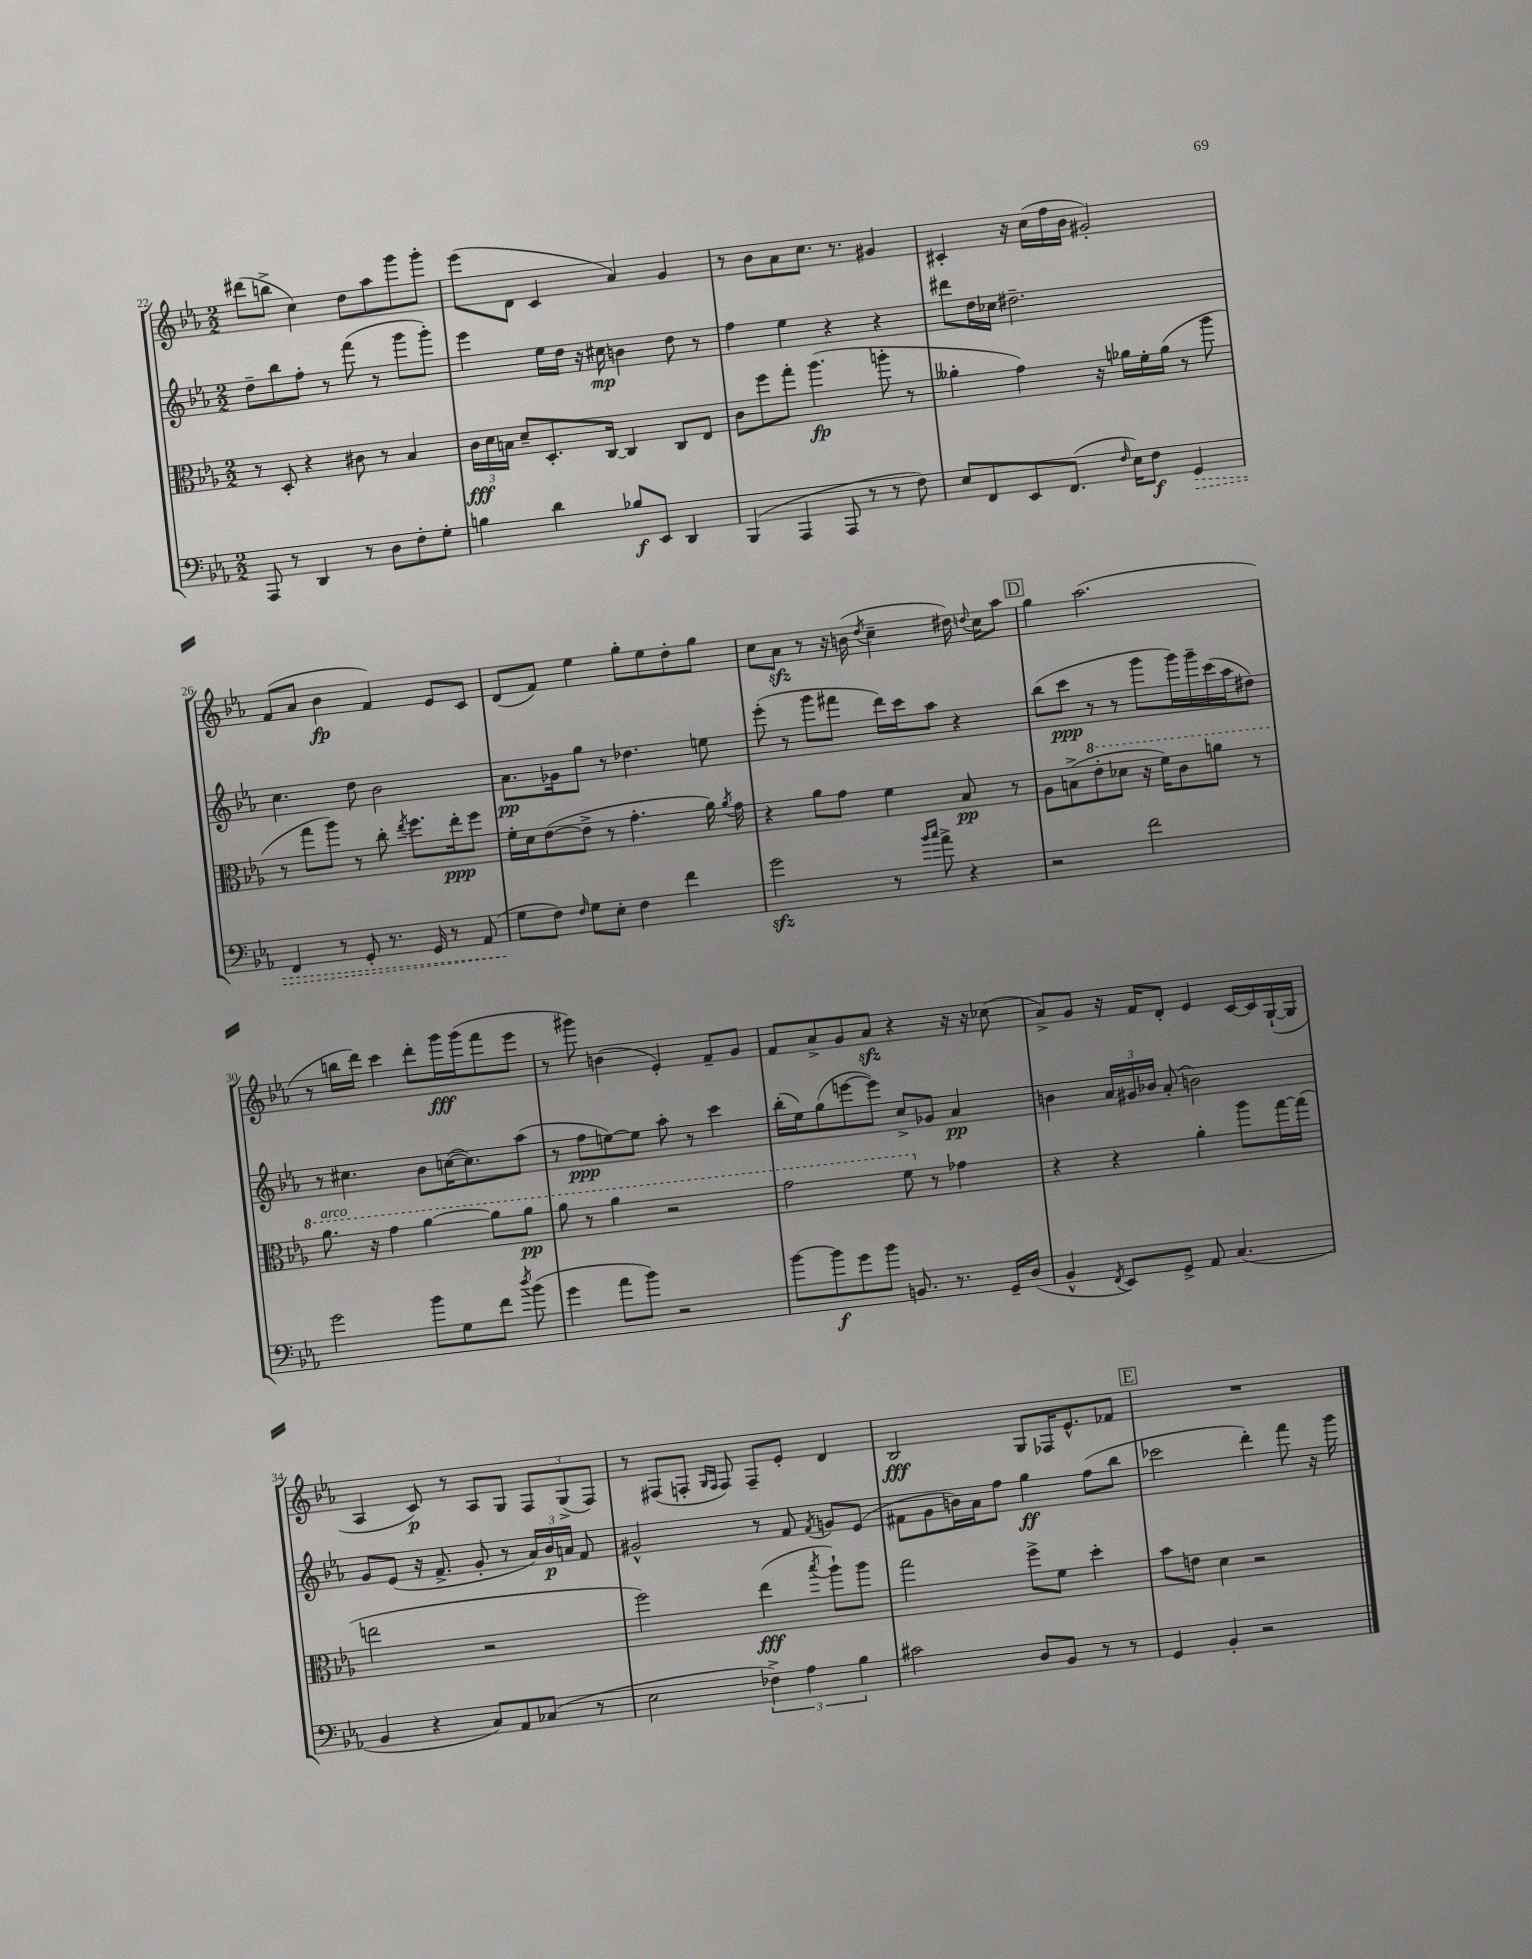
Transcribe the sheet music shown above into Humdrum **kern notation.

**kern	**dynam	**kern	**dynam	**kern	**dynam	**kern	**dynam
*part4	*part4	*part3	*part3	*part2	*part2	*part1	*part1
*staff4	*staff4	*staff3	*staff3	*staff2	*staff2	*staff1	*staff1
*clefF4	*	*clefC3	*	*clefG2	*	*clefG2	*
*k[b-e-a-]	*	*k[b-e-a-]	*	*k[b-e-a-]	*	*k[b-e-a-]	*
*M2/2	*	*M2/2	*	*M2/2	*	*M2/2	*
=22	=22	=22	=22	=22	=22	=22	=22
8AAA-/	.	8r	.	8dd~\L	.	(8ddd#X\L	.
8r	.	8D'/	.	8bb-\	.	8bbn^\J	.
4DD/	.	4r	.	8ff'\J	.	4cc\)	.
.	.	.	.	8r	.	.	.
8r	.	8c#X\	.	(8fff\	.	8dd\L	.
8D\L	.	8r	.	8r	.	8aa-\	.
8F'\	.	4B-/	.	8ggg\L	.	8ggg\	.
8G'\J	.	.	.	8ggg'\J)	.	8ggg'\J	.
=23	=23	=23	=23	=23	=23	=23	=23
4Bn\	.	24c\LL	fff	4eee-\	.	(8eee-\L	.
.	.	24d\	.	.	.	.	.
.	.	24Bn\JJ	.	.	.	.	.
.	.	8d~/L	.	.	.	8d\J	.
4d\	.	8.D'/	.	16ee-\LL	.	4c/	.
.	.	.	.	16dd\JJ	.	.	.
.	.	.	.	16r	.	.	.
.	.	[16C/Jk	.	16cc#X\	mp	.	.
8B-X/L	f	4C/]	.	4bn\	.	4a-/)	.
8EE-/J	.	.	.	.	.	.	.
4DD/	.	8C/L	.	8dd\	.	4g/	.
.	.	8E-/J	.	8r	.	.	.
=24	=24	=24	=24	=24	=24	=24	=24
(4BBB-/	.	8c\L	.	4ff\	.	8r	.
.	.	8ff\	.	.	.	8b-\L	.
4AAA-/	.	8gg'\J	.	4ee-\	.	8a-\	.
.	.	(4.aa-\	fp	.	.	8.cc\J	.
8AAA-/	.	.	.	4r	.	.	.
.	.	.	.	.	.	8.r	.
8r	.	.	.	.	.	.	.
8r	.	8aan'\	.	4r	.	4g#X/	.
8F\)	.	8r	.	.	.	.	.
=25	=25	=25	=25	=25	=25	=25	=25
8E-/L	.	4a--X'\	.	8ddd#X\L	.	4c#X'/	.
8FF/	.	.	.	16dd\L	.	.	.
.	.	.	.	16cc-X\JJ	.	.	.
8EE-/	.	4g\)	.	2.dd#X~\	.	16r	.
.	.	.	.	.	.	(16cc\LL	.
(8.FF/J	.	.	.	.	.	16ff\	.
.	.	.	.	.	.	16b-\JJ	.
.	.	16r	.	.	.	2g#X'/)	.
16qqF/	.	.	.	.	.	.	.
16E-\KL)	.	16a-X\LL	.	.	.	.	.
8F\J	f	16f'\	.	.	.	.	.
.	.	(16a-\JJ	.	.	.	.	.
!	!LO:HP:b	!	!	!	!	!	!
4GG/	>	8r	.	.	.	.	.
.	.	8aa-\	.	.	.	.	.
!!LO:LB:g=z
=26	=26	=26	=26	=26	=26	=26	=26
4FF/	.	8r	.	4.cc\	.	(8f/L	.
.	.	8gg\L	.	.	.	8a-/J	.
8r	.	8aa-\J)	.	.	.	4b-\	fp
8GG'/	.	8r	.	8dd\	.	.	.
8.r	.	8cc'\	.	2b-\	.	4f/)	.
.	.	8qee-/	.	.	.	.	.
.	.	8.ff\L	.	.	.	.	.
16GG/	.	.	.	.	.	.	.
8r	.	.	.	.	.	8e-/L	.
.	.	16ee-'\k	ppp	.	.	.	.
(8AA-/	.	8ff\J	.	.	.	8c/J	.
=27	=27	=27	=27	=27	=27	=27	=27
8G\L	.	16f'\LL	.	8.a-\L	pp	(8d/L	.
.	.	16d\J	.	.	.	.	.
8F\J)	]	([8e-\	.	.	.	8f/J)	.
.	.	.	.	16g-X\k	.	.	.
16qqF/	.	.	.	.	.	.	.
8G\L	.	8e-^\J]	.	8gg\J	.	4ee-\	.
8E-'\J	.	8r	.	8r	.	.	.
4F\	.	4.g'\	.	4.dd-X\	.	8gg'\L	.
.	.	.	.	.	.	8ee-\	.
4f\	.	.	.	.	.	8dd'\	.
.	.	16a-\)	.	8een\	.	8gg\J	.
.	.	8qa-/	.	.	.	.	.
.	.	16g\	.	.	.	.	.
=28	=28	=28	=28	=28	=28	=28	=28
2gzz\	.	4r	.	(8eee-'\	.	8cc\L	.
.	.	.	.	8r	.	8a-zz\J	.
.	.	8a-\L	.	8ggg\L	.	8r	.
.	.	8g\J	.	8fff#X\J	.	16r	.
.	.	.	.	.	.	(16bn\	.
.	.	.	.	.	.	8qdd/	.
8r	.	4f\	.	16ddd\LL)	.	4cc~\	.
.	.	.	.	16ccc\J	.	.	.
16qqb-/LL	.	.	.	.	.	.	.
16qqcc/JJ	.	.	.	.	.	.	.
8a-^\	.	.	.	8aa-\J	.	.	.
4r	.	8B-/	pp	4r	.	16dd#X\)	.
.	.	.	.	.	.	8qqddn/	.
.	.	.	.	.	.	16cc\KL	.
.	.	8r	.	.	.	8aa-\J	.
!!LO:REH:place=s1:t=D
=29	=29	=29	=29	=29	=29	=29	=29
2r	.	8A-\L	.	(8bb-\L	.	4gg\	.
.	.	(8Bn^\	.	8ccc\J	ppp	.	.
*	*	*8va	*	*	*	*	*
.	.	8ee-'\	.	8r	.	(2.aa-\	.
.	.	8dd-X\J	.	8r	.	.	.
2f\	.	16r	.	8ggg\L	.	.	.
.	.	16ff\KL)	.	.	.	.	.
.	.	8cc\	.	16ggg\L)	.	.	.
.	.	.	.	16ggg~\	.	.	.
.	.	8aan\J	.	(16ccc\	.	.	.
.	.	.	.	16aa-\J	.	.	.
.	.	8r	.	8dd#X\J)	.	.	.
!!LO:LB:g=z
=30	=30	=30	=30	=30	=30	=30	=30
!	!	!LO:TX:a:i:t=arco	!	!	!	!	!
2g\	.	8.aa-\	.	8r	.	8r	.
.	.	.	.	4.cc#X\	.	16bbn\LL	.
.	.	16r	.	.	.	16ddd\JJ)	.
.	.	4gg\	.	.	.	4ccc\	.
8b-\L	.	[4aa-\	.	8b-\L	.	8ddd'\L	.
8G\	.	.	.	([16ccn\K	.	16ggg\L	fff
.	.	.	.	8.cc\])	.	(16ggg\J	.
8f\J	.	8aa-\L]	.	.	.	8fff\	.
8qdd/	.	.	.	.	.	.	.
(8b-\	.	8aa-\J	pp	(8aa-\J	.	8eee-\J	.
=31	=31	=31	=31	=31	=31	=31	=31
4g\	.	8aa-\	.	8r	.	8r	.
.	.	8r	.	8ff\L	ppp	8ggg#X\)	.
8a-\L	.	4aa-\	.	[8een\)	.	(4bn\	.
8b-\J)	.	.	.	8ee\J]	.	.	.
2r	.	2r	.	8aa-'\	.	4e-'/)	.
.	.	.	.	8r	.	.	.
.	.	.	.	4ccc\	.	8f~/L	.
.	.	.	.	.	.	8g/J	.
=32	=32	=32	=32	=32	=32	=32	=32
[8b-\L	.	2gg\	.	(16bb-'\LL	.	8f/L	.
.	.	.	.	16ee-\J)	.	.	.
8b-\]	f	.	.	(8gg\	.	8a-^/	.
8g\	.	.	.	[8eeen\	.	8g/	.
8b-\J	.	.	.	8eee\J])	.	8a-zz/J	.
8.BBn/	.	8ff\	.	8cc^/L	.	4r	.
*	*	*X8va	*	*	*	*	*
.	.	8r	.	8g-X/J	.	.	.
8.r	.	.	.	.	.	.	.
.	.	4g-X\	.	4a-/	pp	16r	.
.	.	.	.	.	.	16r	.
16GG~/LL	.	.	.	.	.	(8cc-X\	.
(16D/JJ	.	.	.	.	.	.	.
=33	=33	=33	=33	=33	=33	=33	=33
4BB-^^/	.	4r	.	4bn\	.	8a-^/L)	.
.	.	.	.	.	.	8g/J	.
8qFF/	.	.	.	.	.	.	.
8EE-/L)	.	4r	.	24a-/LL	.	16r	.
.	.	.	.	24g#X/	.	.	.
.	.	.	.	.	.	16f/KL	.
.	.	.	.	24b-X/JJ	.	.	.
8GG^/J	.	.	.	(8a-'/	.	8d'/J	.
8AA-/	.	4a-'\	.	2bn\)	.	4e-/	.
(4.C/	.	.	.	.	.	.	.
.	.	8aa-\L	.	.	.	[16c/LL	.
.	.	.	.	.	.	16c/]	.
.	.	[16gg\L	.	.	.	([16G`/	.
.	.	(16gg\JJ]	.	.	.	16G/JJ]	.
!!LO:LB:g=z
=34	=34	=34	=34	=34	=34	=34	=34
4BB-/	.	2een\	.	8g/L	.	4A-/	.
.	.	.	.	(8e-/J	.	.	.
4r	.	.	.	16r	.	8c/)	p
.	.	.	.	8.f^/	.	.	.
.	.	.	.	.	.	8r	.
8C/L)	.	2r	.	8g'/	.	8A-/L	.
8AA-/	.	.	.	8r	.	8G/J	.
(8C-X/J	.	.	.	24a-/LL)	.	12F/L	.
.	.	.	.	24b-/	p	.	.
.	.	.	.	24an/JJ	.	(12G^/	.
8r	.	.	.	8f/	.	.	.
.	.	.	.	.	.	12F/J)	.
=35	=35	=35	=35	=35	=35	=35	=35
2E-\	.	2ff\)	.	2g#X^^/	.	8r	.
.	.	.	.	.	.	(8F#X/L	.
.	.	.	.	.	.	8Fn'/J	.
.	.	.	.	.	.	16qqG/LL	.
.	.	.	.	.	.	16qqF/JJ	.
.	.	.	.	.	.	8F/)	.
6F-X^\)	.	(4ee-\	fff	8r	.	8F~/L	.
.	.	.	.	8f/	.	8e-'/J	.
6A-\	.	.	.	.	.	.	.
.	.	8qbb-/	.	8qf/	.	.	.
.	.	8aa-`\L)	.	8gn/L	.	4d/	.
6B-\	.	.	.	.	.	.	.
.	.	8aa-\J	.	(8e-/J	.	.	.
=36	=36	=36	=36	=36	=36	=36	=36
2c#X\	.	2gg\	.	8f#X\L	.	2B-/	fff
.	.	.	.	8g\	.	.	.
.	.	.	.	16bn\L)	.	.	.
.	.	.	.	16a-\J	.	.	.
.	.	.	.	8ff\J	.	.	.
8D/L	.	8ff^\L	.	4gg\	ff	8G/L	.
8BB-/J	.	8f\J	.	.	.	16F-X/K	.
.	.	.	.	.	.	8.e-^^/	.
8r	.	4dd'\	.	(8ff\L	.	.	.
8r	.	.	.	8bb-\J	.	8f-X/J	.
!!LO:REH:place=s1:t=E
=37	=37	=37	=37	=37	=37	=37	=37
4GG/	.	8b-\L	.	2ccc-X\	.	1r	.
.	.	8en\J	.	.	.	.	.
4BB-'/	.	4d\	.	.	.	.	.
2r	.	2r	.	4ddd'\)	.	.	.
.	.	.	.	8fff\	.	.	.
.	.	.	.	16r	.	.	.
.	.	.	.	16ggg\	.	.	.
==	==	==	==	==	==	==	==
*-	*-	*-	*-	*-	*-	*-	*-
